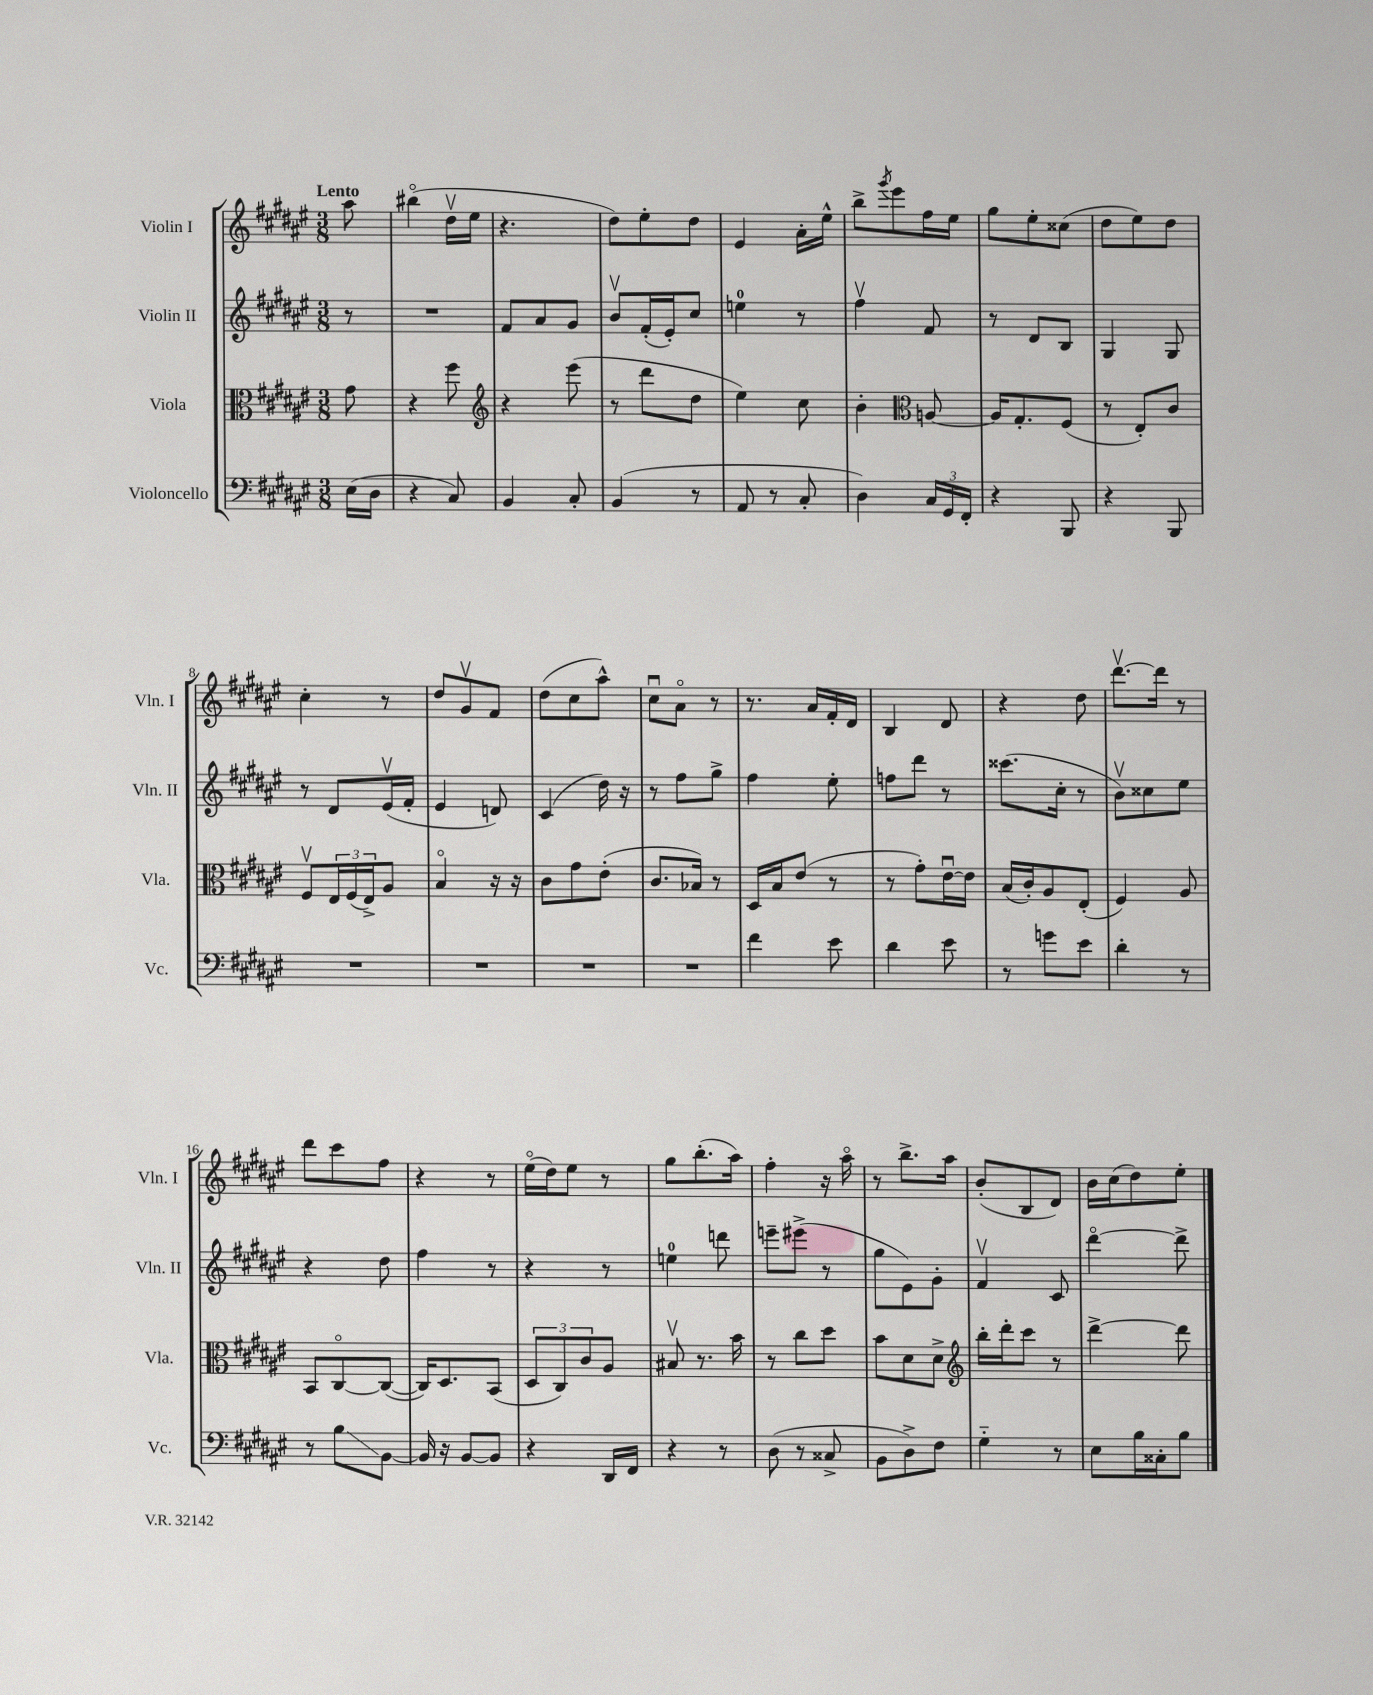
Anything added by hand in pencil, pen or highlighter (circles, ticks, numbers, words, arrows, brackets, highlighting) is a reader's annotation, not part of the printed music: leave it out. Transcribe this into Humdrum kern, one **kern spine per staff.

**kern	**kern	**kern	**kern
*staff4	*staff3	*staff2	*staff1
*clefF4	*clefC3	*clefG2	*clefG2
*k[f#c#g#d#a#e#]	*k[f#c#g#d#a#e#]	*k[f#c#g#d#a#e#]	*k[f#c#g#d#a#e#]
*M3/8	*M3/8	*M3/8	*M3/8
(16E#	8g#	8r	8aa#
16D#	.	.	.
=	=	=	=
4r	4r	4.r	(4bb#o
8C#)	8ff#	.	16dd#v
.	.	.	16ee#
=	=	=	=
*	*clefG2	*	*
4BB	4r	8f#	4.r
.	.	8a#	.
8C#'	(8eee#	8g#	.
=	=	=	=
(4BB	8r	8bv	8dd#)
.	8ddd#	(16f#'	8ee#'
.	.	16e#')	.
8r	8dd#	8cc#	8dd#
=	=	=	=
8AA#	4ee#)	4ee	4e#
8r	.	.	.
8C#'	8cc#	8r	16a#'
.	.	.	16ee#^^
=	=	=	=
4D#)	4b'	4ff#v	8bb^
.	.	.	8qggg#
.	.	.	8eee#
*	*clefC3	*	*
24C#	[8A	8f#	16ff#
24GG#	.	.	.
.	.	.	16ee#
24FF#'	.	.	.
=	=	=	=
4r	16A]	8r	8gg#
.	8.G#'	.	.
.	.	8d#	8ee#'
8BBB	(8F#	8B	(8cc##
=	=	=	=
4r	8r	4G#	8dd#
.	8E#')	.	8ee#)
8BBB	8c#	8G#	8dd#
=	=	=	=
4.r	8F#v	8r	4cc#'
.	24E#	8d#	.
.	(24F#	.	.
.	24E#^)	.	.
.	8A#	(16e#v	8r
.	.	16f#'	.
=	=	=	=
4.r	4Bo	4e#	8dd#
.	.	.	8g#v
.	16r	8d)	8f#
.	16r	.	.
=	=	=	=
4.r	8c#	(4c#	(8dd#
.	8g#	.	8cc#
.	(8e#'	16dd#)	8aa#^^)
.	.	16r	.
=	=	=	=
4.r	8.c#	8r	8cc#u
.	.	8ff#	8a#o
.	16B-)	.	.
.	8r	8gg#^	8r
=	=	=	=
4f#	16D#	4ff#	8.r
.	16B	.	.
.	(8e#	.	.
.	.	.	16a#
8e#	8r	8ee#'	16f#'
.	.	.	16d#
=	=	=	=
4d#	8r	8ff	4B
.	8g#')	8ddd#	.
8e#	[16e#u	8r	8d#
.	16e#]	.	.
=	=	=	=
8r	(16B	(8.ccc##	4r
.	16c#')	.	.
8g	8A#	.	.
.	.	16cc#'	.
8e#	(8E#'	8r	8dd#
=	=	=	=
4d#'	4F#)	8bv)	[8.ddd#v
.	.	8cc##	.
.	.	.	16ddd#]
8r	8A#	8ee#	8r
=	=	=	=
8r	8BB	4r	8ddd#
8B	[8C#o	.	8ccc#
[8BB	(8C#_	8dd#	8ff#
=	=	=	=
16BB]	16C#])	4ff#	4r
16r	8.D#	.	.
[8BB	.	.	.
8BB]	(8BB	8r	8r
=	=	=	=
4r	12D#	4r	(16ee#o
.	.	.	16dd#)
.	12C#)	.	.
.	.	.	8ee#
.	12c#	.	.
16DD#	8A#	8r	8r
16FF#	.	.	.
=	=	=	=
4r	8B#v	4ee	8gg#
.	8.r	.	(8.bb'
8r	.	8ddd	.
.	16b	.	16aa#)
=	=	=	=
(8D#	8r	8eee~	4ff#'
8r	8cc#	(8eee#^	.
8C##^	8dd#	8r	16r
.	.	.	16aa#o
=	=	=	=
8BB	8b	8gg#	8r
8D#^)	8d#	8e#)	8.bb^
8F#	8d#^	8g#'	.
.	.	.	16aa#
=	=	=	=
*	*clefG2	*	*
4G#'~	16bb'	4f#v	(8b'
.	16ddd#'	.	.
.	8ccc#	.	8B
8r	8r	8c#	8d#)
=	=	=	=
8E#	[4ddd#^	[4ddd#o	16b
.	.	.	(16cc#
16B	.	.	8dd#)
16C##'	.	.	.
8B	8ddd#]	8ddd#^]	8ee#'
==	==	==	==
*-	*-	*-	*-
